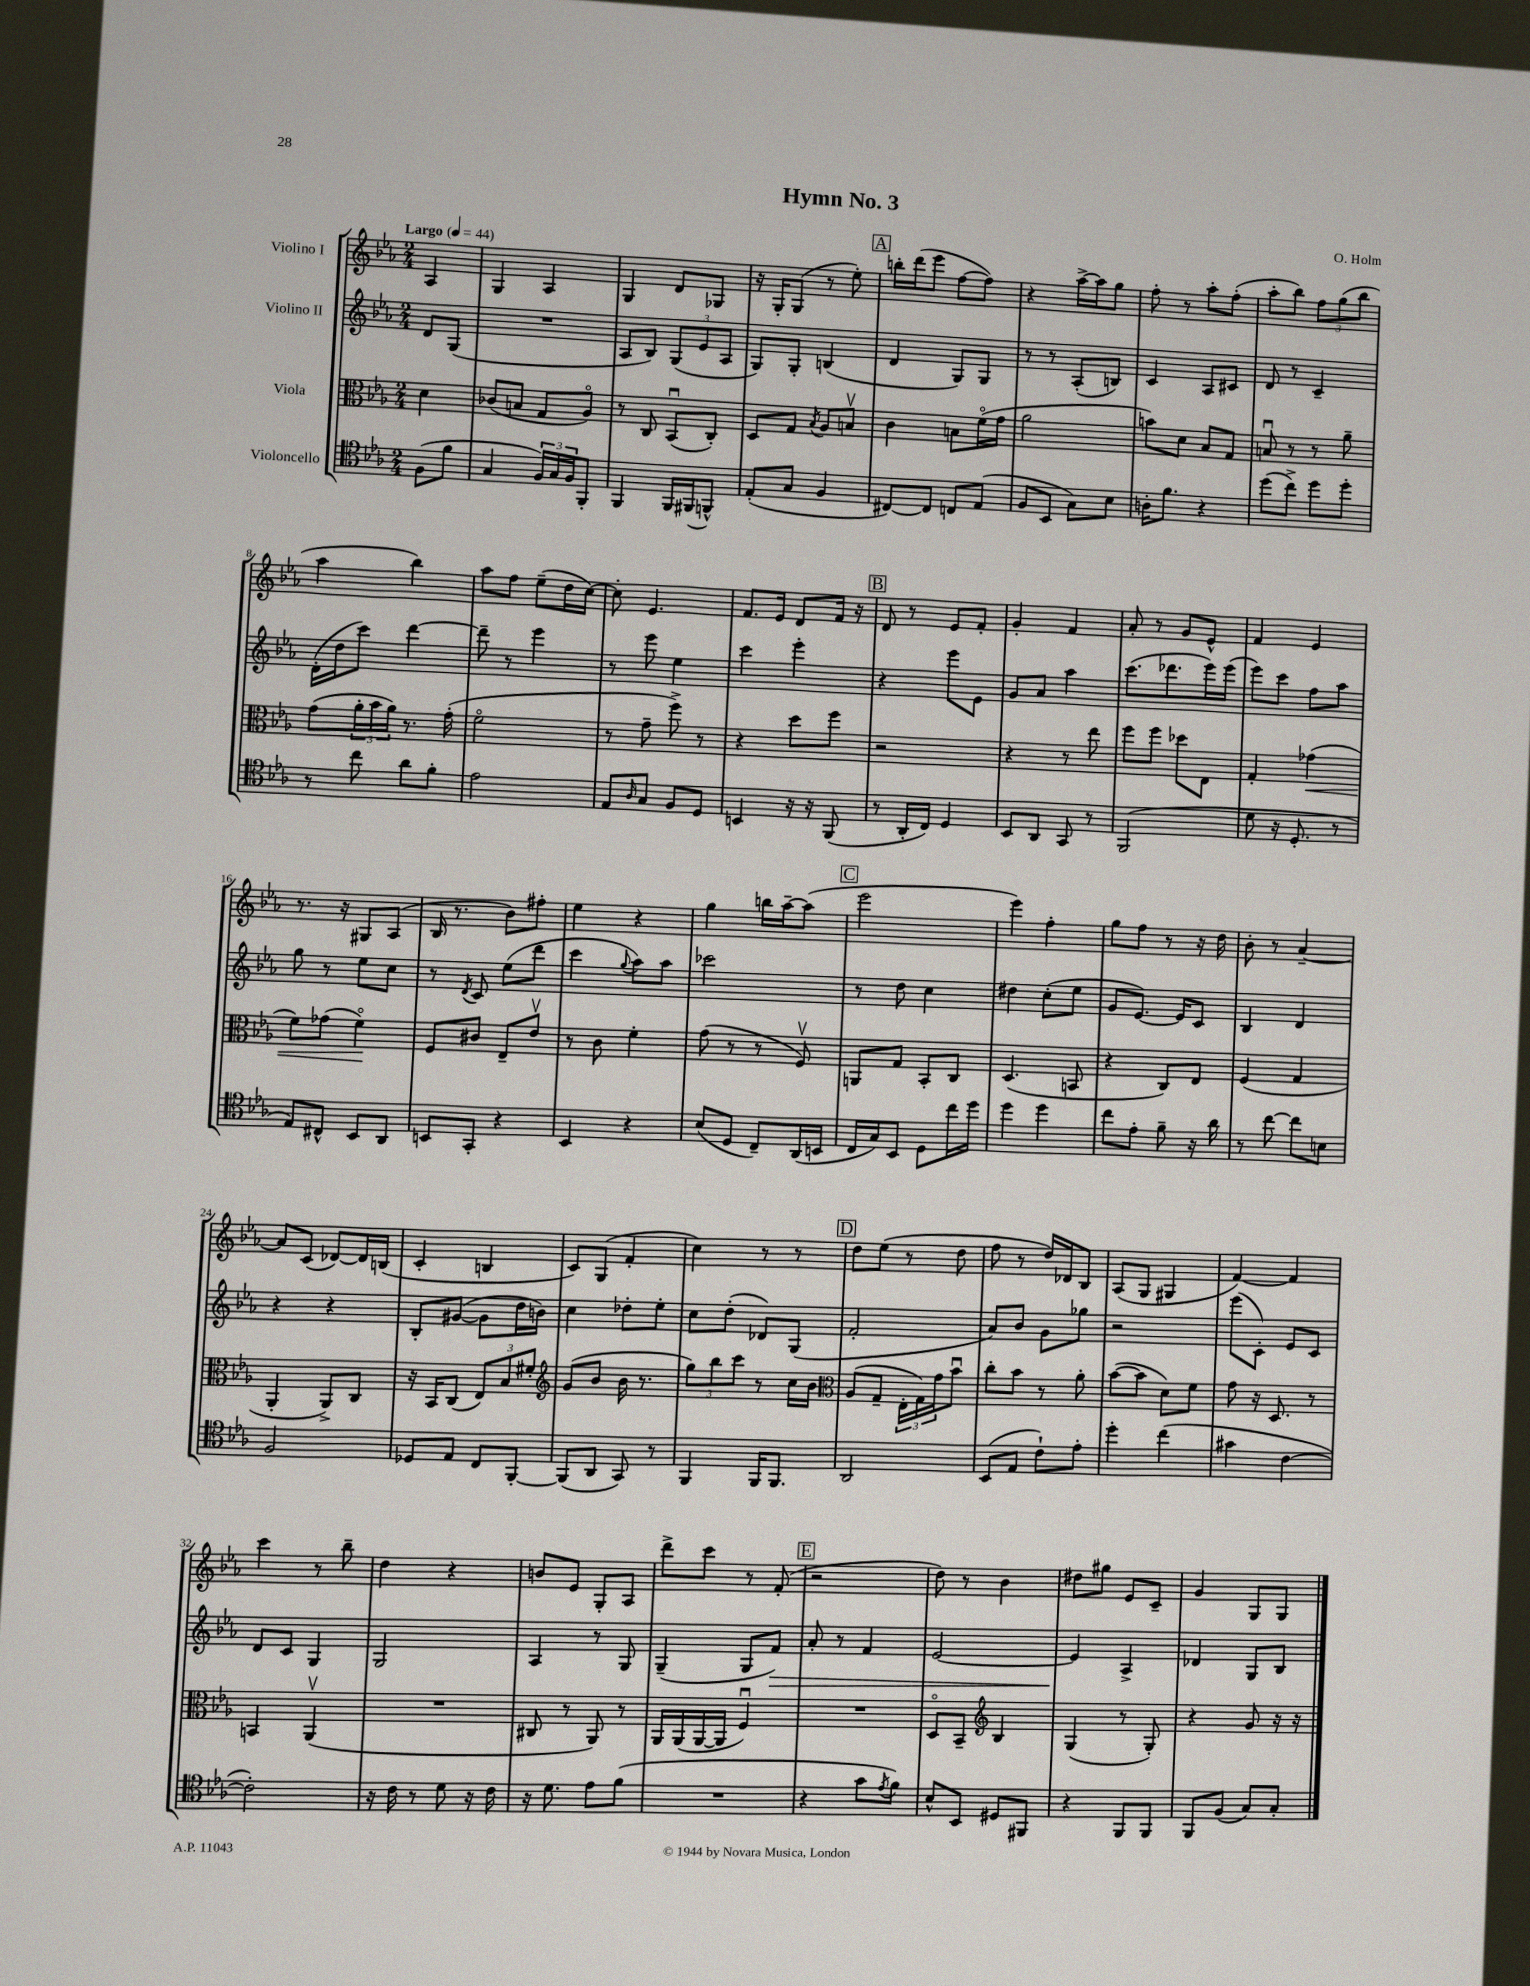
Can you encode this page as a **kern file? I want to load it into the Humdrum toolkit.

**kern	**kern	**kern	**kern
*staff4	*staff3	*staff2	*staff1
*clefC4	*clefC3	*clefG2	*clefG2
*k[b-e-a-]	*k[b-e-a-]	*k[b-e-a-]	*k[b-e-a-]
*M2/4	*M2/4	*M2/4	*M2/4
*MM44	*MM44	*MM44	*MM44
(8F\L	4d\	8d/L	4A-/
8f\J	.	(8G/J	.
=	=	=	=
4G/	(8c-/L	2r	4G/
.	8B/J	.	.
24F/LL)	8G/L	.	4A-/
24G/	.	.	.
24F/J	.	.	.
8FF'/J	8A-o/J)	.	.
=	=	=	=
4FF/	8r	8A-/L	4G/
.	8C/	8B-/J)	.
16FF/LL	(8BB-u/L	(12G/L	8d/L
(16FF#/J	.	.	.
.	.	12e-/	.
8FF^^/J)	8C'/J)	.	8G-/J
.	.	12A-/J	.
=	=	=	=
(8E-'/L	8D/L	8G/L)	16r
.	.	.	16G'/LK
8G/J	8G/J	8G'/J	(8G/J
.	8qB-/	.	.
4F/	8A-/L	(4B/	8r
.	8Bv/J	.	8ee-'\)
=	=	=	=
[8C#/L)	4c\	4d/	16bb'\LL
.	.	.	(16ddd\J
8C#/]J	.	.	8eee-\J
8C/L	8B\L	8G/L)	[8ff\L
(8E-/J	(16fo\L	8G/J	8ff\]J)
.	16g\JJ	.	.
=	=	=	=
8F/L	2a-\	8r	4r
8BB-/J	.	8r	.
8G\L)	.	(8A-'/L	[16aa-^\LL
.	.	.	16aa-\]J
8B-\J	.	8B/J)	8gg\J
=	=	=	=
16A'\LK	8b\L)	4c/	8ff'\
8.f\J	.	.	.
.	8d\J	.	8r
4r	8B-/L	8A-/L	8aa-'\L
.	8G/J	8c#/J	(8ff'\J
=	=	=	=
(8dd\L	8Bu/	8d/	8aa-'\L
8cc^\J)	8r	8r	8bb-\J)
8dd\L	8r	4c~/	12ff\L
.	.	.	(12gg\
8dd'\J	8a-~\	.	.
.	.	.	12bb-\J
=	=	=	=
8r	(8g\L	(16d'\LL	4aa-\
.	.	16dd\J	.
8cc\	24a-'\L	8ccc\J)	.
.	24b-\	.	.
.	24a-\JJ)	.	.
8a-\L	8.r	[4ddd\	4bb-\)
8f'\J	.	.	.
.	(16g'\	.	.
=	=	=	=
2e-\	2fo\	8ddd~\]	8aa-\L
.	.	8r	8ff\J
.	.	4eee-\	(8ee-~\L
.	.	.	16dd\L
.	.	.	[16cc\JJ)
=	=	=	=
8E-/L	8r	8r	8cc'\]
16qqA-/	.	.	.
8G/J	8g~\	8eee-\	4.e-/
8F/L	8ff^\)	4ee-\	.
8D/J	8r	.	.
=	=	=	=
4BB/	4r	4ccc\	8.f/L
.	.	.	16e-/Jk
16r	8dd\L	4eee-'\	8d/L
16r	.	.	.
(8FF/	8ff\J	.	16f/Jk
.	.	.	16r
=	=	=	=
8r	2r	4r	8d/
16AA-'/LL	.	.	8r
16C/JJ)	.	.	.
4D/	.	8eee-\L	8e-/L
.	.	8e-\J	8f'/J
=	=	=	=
8BB-/L	4r	8g/L	4g'/
8AA-/J	.	8a-/J	.
8GG/	8r	4aa-\	4f/
8r	8ee-\	.	.
=	=	=	=
(2FF/	8ff\L	(8.ccc\L	8a-'/
.	8ff\J	.	8r
.	.	8.ddd-\	.
.	8dd-\L	.	8g/L
.	8E-\J	16eee-\L)	8e-^^/J
.	.	(16eee-\JJ	.
=	=	=	=
8d\	4G'/	8eee-\L)	4f/
16r	.	8ccc\J	.
8.D'/	.	.	.
.	(4g-\	8ff\L	4e-/
8r	.	8aa-\J	.
=	=	=	=
8E-/L)	8f\L)	8gg\	8.r
8C#^^/J	(8g-\J	8r	.
.	.	.	16r
8BB-/L	4fo\)	8ee-\L	8G#/L
8AA-/J	.	8cc\J	(8A-/J
=	=	=	=
8BB/L	8F/L	8r	16B-/
.	.	.	8.r
.	.	8qd/	.
8GG'/J	8c#/J	8c/	.
4r	8E-~/L	(8ee-\L	8b-\L)
.	8e-v/J	8ddd\J	8ff#'\J
=	=	=	=
4BB-/	8r	4ccc\	4ee-\
.	8c\	.	.
.	.	8qqgg/	.
4r	4f'\	8aa-\L)	4r
.	.	8aa-\J	.
=	=	=	=
(8B-/L	(8g\	2ccc-\	4gg\
8D/J	8r	.	.
8C~/L)	8r	.	16bb\LL
.	.	.	[16aa-~\J
(16AA-/L	8Fv/)	.	(8aa-\]J
16BB/JJ	.	.	.
=	=	=	=
16C/LL	8AA/L	8r	2eee-\
16G/J)	.	.	.
8BB-/J	8G/J	8dd\	.
8D\L	8BB-'/L	4cc\	.
16cc\L	8C/J	.	.
16dd\JJ	.	.	.
=	=	=	=
4dd\	(4.D/	4dd#\	4eee-\)
4dd\	.	(8cc'\L	4ff'\
.	8BB/	8ee-\J	.
=	=	=	=
8cc\L	4r	8g/L	8gg\L
8e-'\J	.	[8.e-/J)	8ff\J
8f~\	8C/L)	.	8r
.	.	16e-/]LK	.
16r	8E-/J	8c/J	16r
16a-\	.	.	16dd\
=	=	=	=
8r	(4F/	4B-/	8b-'\
[8cc\	.	.	8r
8cc\]L	4G/	4d/	[4a-~/
8B\J	.	.	.
=	=	=	=
2F/	4AA-'/	4r	8a-/]L
.	.	.	(8c/J
.	8AA-^/L)	4r	[8d-/L)
.	8C/J	.	16d-/]L
.	.	.	(16B/JJ
=	=	=	=
8D-/L	16r	8B-'/L	4c'/
.	16BB-/LK	.	.
8E-/J	(8C/J	([8g#/J	.
8C/L	12E-/L)	8g#\]L	4B/
.	12B-/	.	.
[8FF'/J	.	16dd\L	.
.	12f#'/J	.	.
.	.	16b\JJ)	.
=	=	=	=
*	*clefG2	*	*
(8FF/]L	(8g/L	4cc\	8c/L)
8AA-/J	8b-/J	.	(8G/J
8GG/)	16b-\	8dd-'\L	4f'/
.	8.r	.	.
8r	.	8ee-'\J	.
=	=	=	=
4FF/	12gg\L)	8cc\L	4cc\)
.	12bb-\	.	.
.	.	(8dd'\J	.
.	12ccc\J	.	.
16FF/LK	8r	8d-/L)	8r
8.FF/J	.	.	.
.	16cc\LL	(8G/J	8r
.	16b-\JJ	.	.
=	=	=	=
*	*clefC3	*	*
2AA-/	(8A-/L	2f'/	8dd\L
.	8G~/J	.	(8ee-\J
.	24E-'\LL	.	8r
.	24G\)	.	.
.	24g\J	.	.
.	8b-u\J	.	8dd\
=	=	=	=
(8BB-/L	8cc'\L	8a-/L)	8ff\
8E-/J	8b-\J	8b-/J	8r
8c`\L)	8r	8g\L	16dd/LL)
.	.	.	16d-/J
8e-'\J	8a-'\	8gg-\J	8B-/J
=	=	=	=
4dd'\	([8b-\L	2r	(8A-/L
.	8b-\]J	.	8G/J
(4cc\	8d\L)	.	4G#/
.	8f\J	.	.
=	=	=	=
4g#\	8g\	(8eee-\L	[4f/)
.	16r	8c'\J)	.
.	8.D/	.	.
[4c\	.	8e-/L	4f/]
.	8r	8c/J	.
=	=	=	=
2c'\])	4BB/	8d/L	4ccc\
.	.	8c/J	.
.	(4AA-v/	4G/	8r
.	.	.	8bb-~\
=	=	=	=
16r	2r	2G/	4dd\
16c\	.	.	.
8r	.	.	.
8d\	.	.	4r
16r	.	.	.
16c\	.	.	.
=	=	=	=
16r	8C#/	4A-/	8b/L
8.d\	.	.	.
.	8r	.	8e-/J
8e-\L	8AA-/)	8r	8G'/L
(8f\J	8r	8G/	8A-/J
=	=	=	=
2r	16AA-/LL	(4G~/	8ddd^\L
.	(16AA-/	.	.
.	[16AA-/	.	8ccc\J
.	16AA-/]JJ	.	.
.	4Fu/)	8G/L	8r
.	.	8f/J)	(8f'/
=	=	=	=
4r	2r	8a-'/	2r
.	.	8r	.
8g\L	.	4f/	.
8qe-/	.	.	.
8f\J)	.	.	.
=	=	=	=
8B-^^/L	8Do/L	[2e-/	8dd\)
8BB-/J	8BB-~/J	.	8r
*	*clefG2	*	*
8D#/L	4B-/	.	4b-\
8FF#/J	.	.	.
=	=	=	=
4r	(4G/	4e-/]	8dd#\L
.	.	.	8gg#\J
8FF/L	8r	4A-^/	8e-/L
8FF/J	8G'/)	.	8c~/J
=	=	=	=
8FF/L	4r	4d-/	4g/
(8F/J	.	.	.
8G/L)	8g/	8G/L	8G/L
8G'/J	16r	8B-/J	8G/J
.	16r	.	.
==	==	==	==
*-	*-	*-	*-
